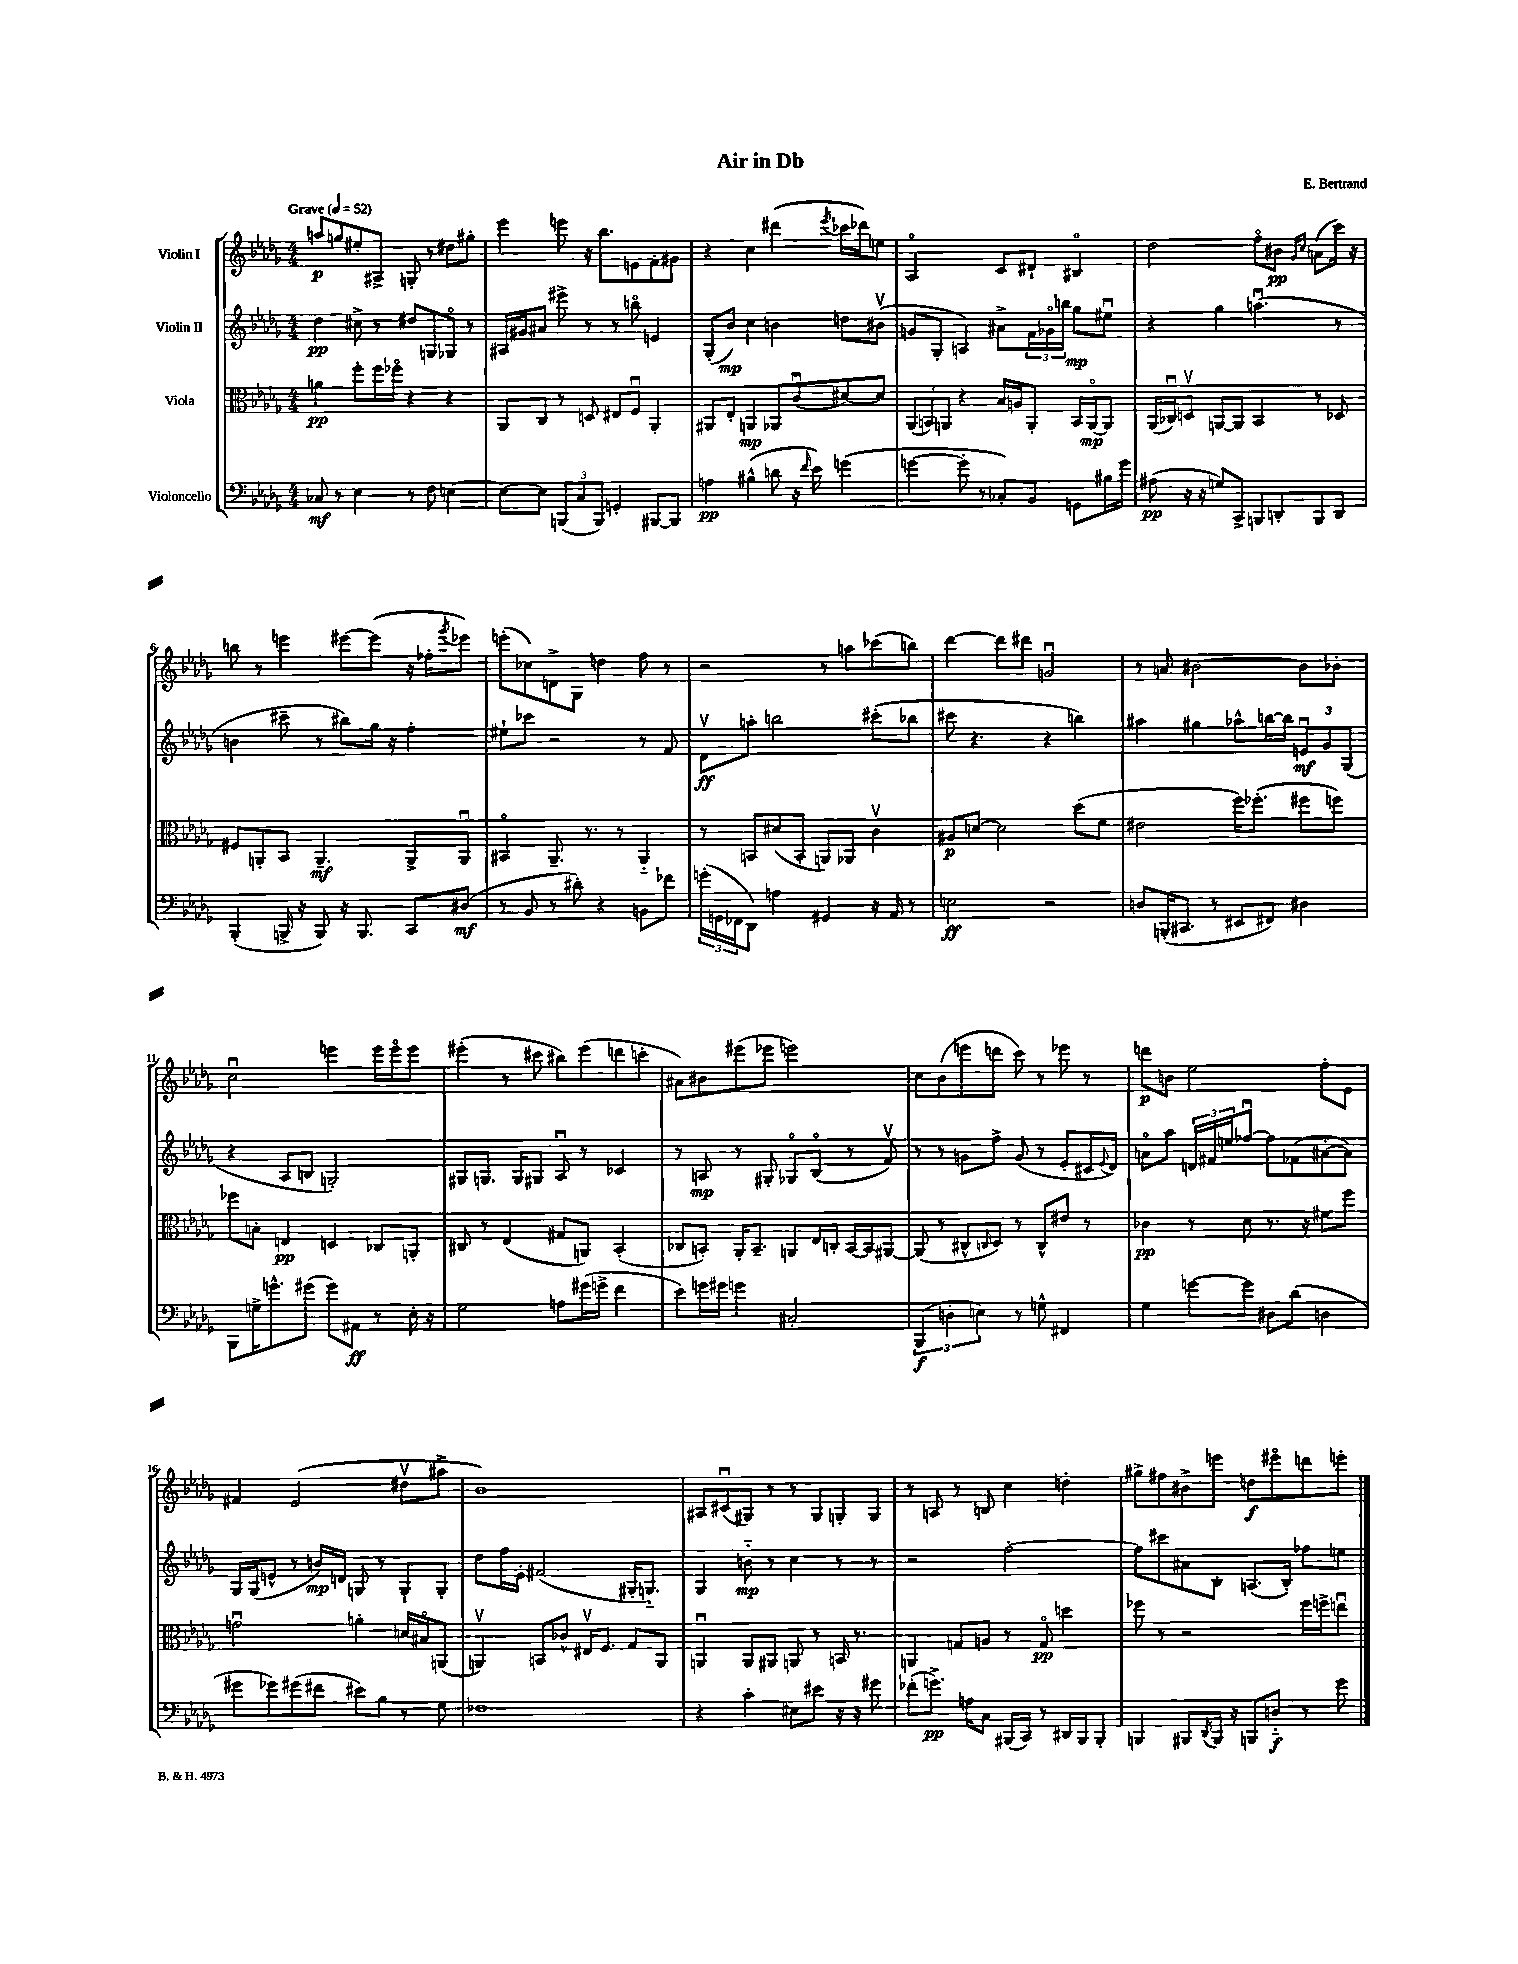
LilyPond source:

\header { title = "Air in Db" composer = "E. Bertrand" }
<<
\new StaffGroup <<
\new Staff = "s0" \with { instrumentName = "Violin I" } {
    \clef treble \key des \major \numericTimeSignature \time 4/4 \tempo "Grave" 4 = 52
    a''8\p g''8 eis''8-. ais8-> g8-. r8 dis''8 gis''8-. |
    ees'''4 e'''8 r16 bes''8. e'8 f'8-. gis'8 |
    r4 c''4 dis'''4( \acciaccatura { ees'''8 } ces'''16 des'''16) e''8 |
    aes2\flageolet c'8 dis'8-! bis4\flageolet |
    des''2 f''8\flageolet bis'8\pp \grace { ges'16 c''16 } a'8( c'''16) r16 |
    b''8 r8 e'''4 eis'''8~ eis'''8( r16 fes''16-. \acciaccatura { ges'''8 } ees'''8) |
    e'''8-.( ces''8) d'8-> ges8 d''4 f''8 r8 |
    r2 r8 a''8 ces'''8( b''8) |
    des'''4~ des'''8 dis'''8 g'2\downbow |
    r8 a'8 bis'2~ bis'8 bes'8-. |
    c''2\downbow e'''4 e'''16 e'''16\flageolet e'''8 |
    eis'''4-.( r8 cis'''8 bis''8) eis'''8( d'''8 c'''8-. |
    ais'8) bis'8 eis'''8( ees'''8 e'''2) |
    c''8 bes'8( e'''8 d'''8 c'''8) r8 ees'''8 r8 |
    d'''8\p b'8 ees''2 f''8-. ees'8 |
    fis'4 ees'2( dis''8\upbow ais''8-> |
    bes'1) |
    ais8 cis'8\downbow( gis8) r8 r8 gis8 g8-. g8 |
    r8 a8 r8 b8 c''4 d''4-. |
    gis''8-> fis''8 bis'8-> e'''8 d''8\f eis'''8\flageolet d'''8 e'''8-. \bar "|." |
}
\new Staff = "s1" \with { instrumentName = "Violin II" } {
    \clef treble \key des \major \numericTimeSignature \time 4/4
    des''4\pp cis''8-> r8 dis''8 g8 ges8\flageolet r8 |
    ais16 gis'16 ais'8 eis'''8-> r8 r8 b''8\flageolet e'4 |
    ges8-.( bes'8\mp) c''4 b'4 d''8 bis'8\upbow( |
    g'8 ges8-. a4) ais'8-> \tuplet 3/2 { f'16 ges'16\flageolet b''16 } ges''8\mp eis''8\downbow |
    r4 ges''4 a''4.\downbow( r8 |
    b'4 cis'''8-- r8 bis''8) ges''16 r16 f''4-. |
    eis''8-! ces'''8 r2 r8 f'8 |
    des'8\upbow\ff a''8-. b''2 cis'''8-.( bes''8 |
    cis'''8 r4. r4 b''4) |
    ais''4 gis''4 aes''8-^ b''16~ b''16 \tuplet 3/2 { e'8\downbow\mf ges'8 ges8( } |
    r4 aes8 b8 g2-.) |
    gis8 g8. g16 gis8 aes8\downbow r8 ces'4 |
    r8 a8\mp r8 gis8-. ges8\flageolet bes8\flageolet( r8 f'8\upbow) |
    r8 r8 g'8 f''8-> g'8( r8 ees'8-. cis'16 \appoggiatura { ees'8 } des'16) |
    a'8\flageolet aes''8 \tuplet 3/2 { d'16 fis'16 e''16 } fes''8~\downbow fes''8 fes'8( ais'8~-. ais'8) |
    ges16 ges16( e'8-^ r8 b'16\mp) d'16 g8 r8 g8-! g8-. |
    des''8 f''16 ees'16-. fis'2( gis16-. g8.-_) |
    ges4 b'8-_\mp r8 c''4 r8 r8 |
    r2 f''2~-. |
    f''8 cis'''8 ais'8 bes8-. a8.( bes16-.) fes''8 e''8 \bar "|." |
}
\new Staff = "s2" \with { instrumentName = "Viola" } {
    \clef alto \key des \major \numericTimeSignature \time 4/4
    a'4\pp f''8-. f''16 fes''16\flageolet r4 r4 |
    aes,8 c8 r8 d8 eis8 f8\downbow aes,4-. |
    ais,8 ees8-. a,4\mp aes,8 c'8\downbow( dis'8~) dis'8 |
    \tuplet 3/2 { aes,8( b,8) a,8 } r4 bes16 a16 a,8-. b,16 a,16~\flageolet\mp a,8 |
    aes,16( ces16\downbow) d8\upbow a,8~ a,8 bes,4 r8 des8 |
    fis8 a,8-. bes,8 a,4.--\mf a,8-> a,8\downbow |
    bis,4\flageolet aes,8.-- r8. r8 aes,4-_ |
    r8 b,8 dis'8( b,8-. a,8) aes,8 c'4\upbow |
    ais8\p d'8~ d'2 des''8( f'8 |
    eis'2 f''16) fes''8.-.( fis''8 f''8) |
    fes''8 b8-. e4\pp d4 ces8 a,8-. |
    cis8 r8 ees4( gis8 a,8) bes,4-.( |
    ces8 b,8-.) aes,16-. b,8.-- a,8 ees16 c16-. b,16~ b,16 ais,8~ |
    ais,8( r8 cis8-^ \grace { c16 } des8) r8 c8-^ eis'8 r8 |
    ces'4\pp r8 des'8 r8. r16 fis'8 f''8 |
    g'2\downbow a'4-. d'16 bis16\flageolet a,8( |
    a,4\upbow) b,8 ces'8-^ eis16\upbow f8. ges8 a,8 |
    a,4\downbow a,8 ais,8 a,8 r8 b,16 r8. |
    a,4 g8 a8 r8 g8\flageolet\pp d''4 |
    fes''8 r8 r2 fes''16 f''16-> e''8\downbow \bar "|." |
}
\new Staff = "s3" \with { instrumentName = "Violoncello" } {
    \clef bass \key des \major \numericTimeSignature \time 4/4
    ces8\mf r8 ees4 r8 f8 e4~ |
    e8~ e8 \tuplet 3/2 { b,,8( c8 b,,8) } g,4-. bis,,8~ bis,,8 |
    a4\pp bis4-^( d'8 r16 \grace { f'16 } ees'16) g'4( |
    g'4~ g'8-. r8 ces8-.) bes,8 g,8 bis16 g'16 |
    ais8\pp( r16 r16 g8) c,8-> b,,8 d,8-. b,,8 d,8 |
    bes,,4-.( b,,16-> r16 b,,8) r16 b,,8. c,8 dis8\mf( |
    r8 bes,8 r8 dis'8-.) r4 b,8 fes'8 |
    \tuplet 3/2 { g'16-.( g,16 fes,16 } des,8) a4 gis,4 r16 aes,16 r8 |
    e2\ff r2 |
    d8 b,,16-.( cis,8. r8 eis,8 fis,8) dis4 |
    bes,,8 g16-> g'8.-^ gis'8( gis'8) ais,8\ff r8 ees16-. r16 |
    ges2 a8 gis'16( g'16-> f'4 |
    ees'8) g'16 gis'16 g'4 cis2-. |
    \tuplet 3/2 { bes,,4\f( d4-. e4) } r8 g8-^ fis,4 |
    ges4 g'8~ g'8 dis8 des'8( d4 |
    gis'8 ges'8) gis'8( fis'8 eis'8) bes8 r8 ges8 |
    fes1 |
    r4 c'4-. eis8 eis'8 r16 r16 gis'8 |
    fes'8-.( g'8.->\pp) a16 c8 bis,,16( c,16) r8 dis,16 bis,,16 bis,,8-. |
    b,,4 bis,,8 \acciaccatura { des,8 } bis,,16 r16 b,,8 d8-_\f r8 ges'8 \bar "|." |
}
>>
>>
